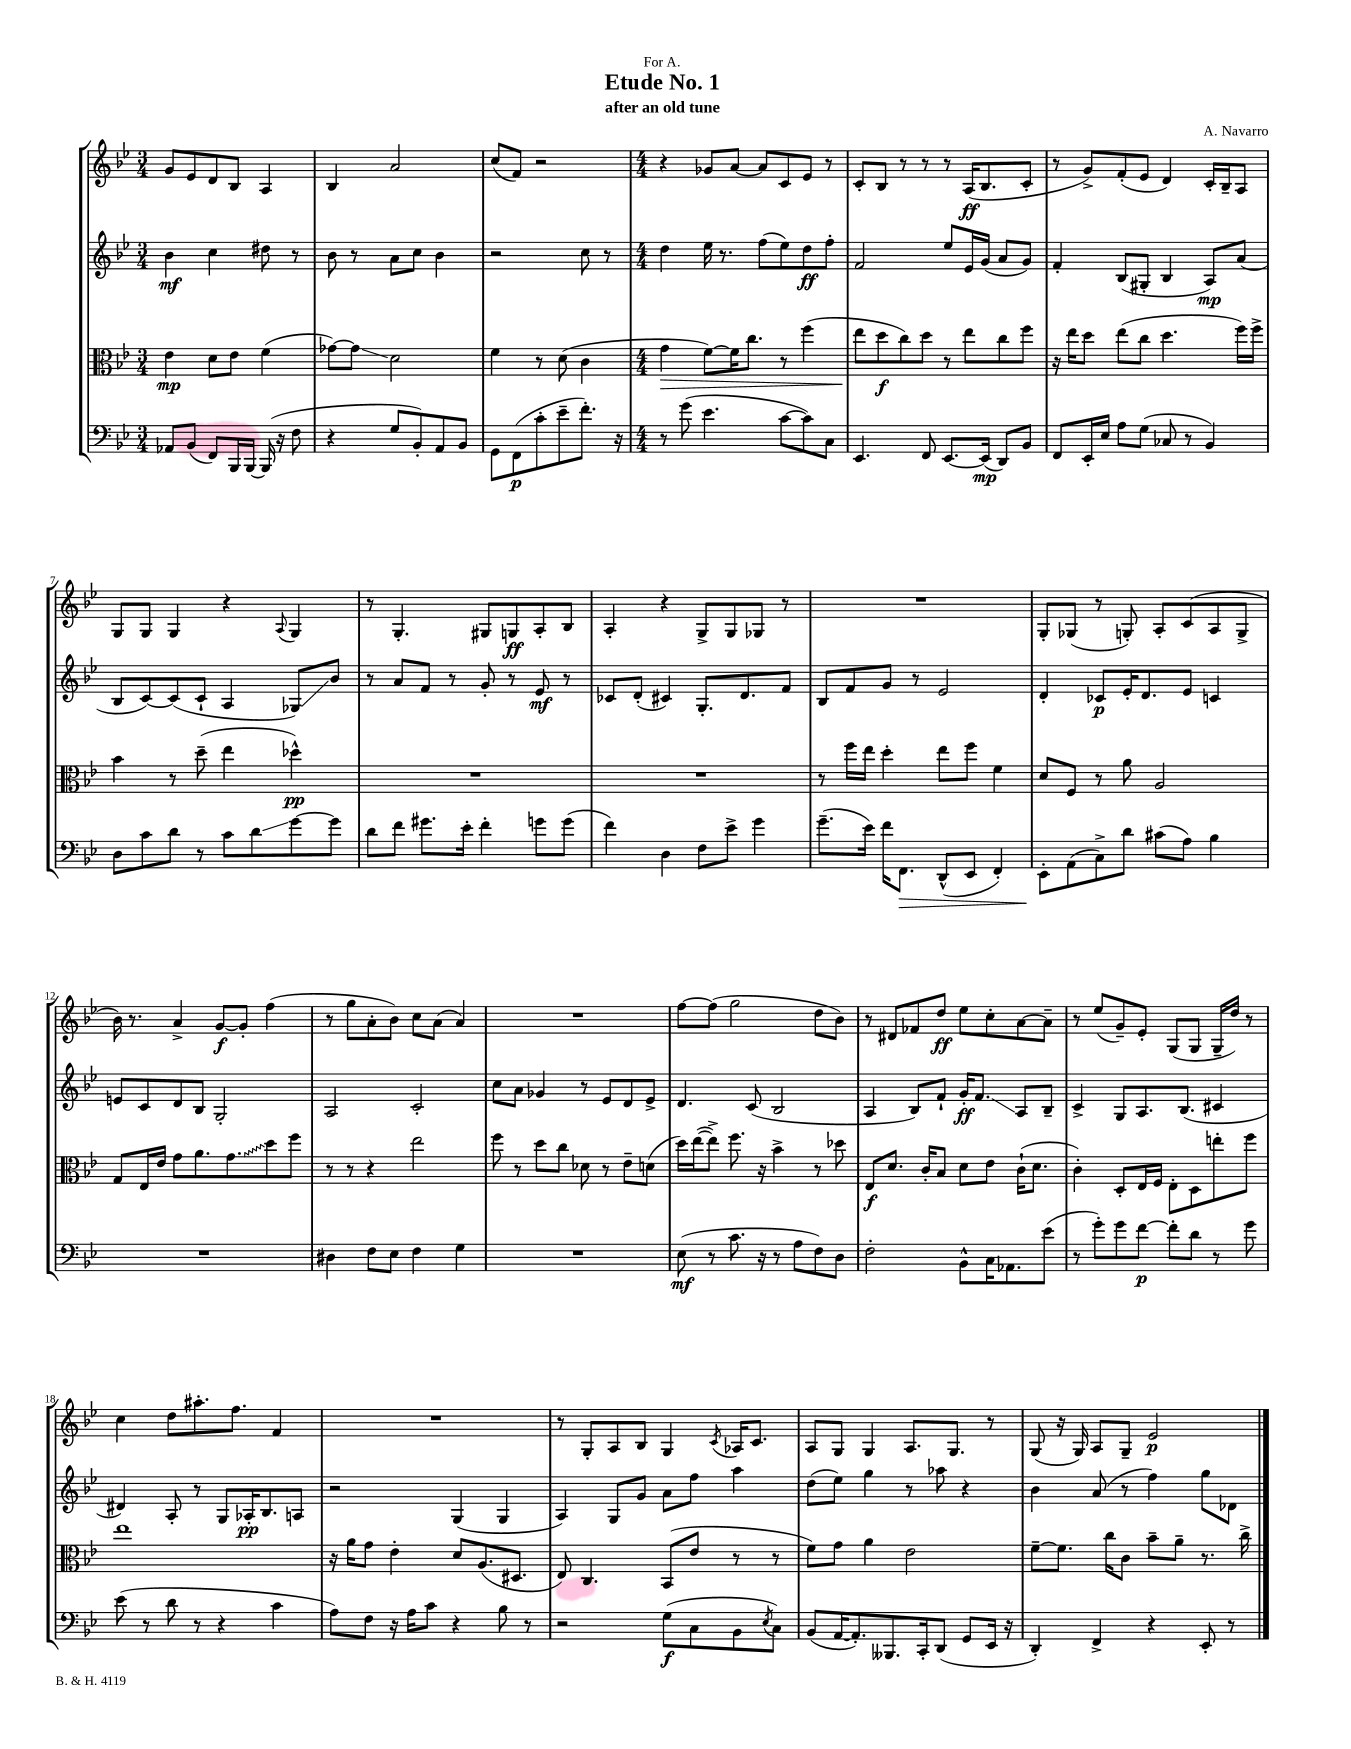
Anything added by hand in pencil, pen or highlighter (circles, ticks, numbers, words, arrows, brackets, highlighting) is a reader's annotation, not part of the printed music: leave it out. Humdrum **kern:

**kern	**kern	**kern	**kern
*staff4	*staff3	*staff2	*staff1
*clefF4	*clefC3	*clefG2	*clefG2
*k[b-e-]	*k[b-e-]	*k[b-e-]	*k[b-e-]
*M3/4	*M3/4	*M3/4	*M3/4
8AA-	4e-	4b-	8g
(8BB-	.	.	8e-
8FF)	8d	4cc	8d
16BBB-	8e-	.	8B-
[16BBB-	.	.	.
(16BBB-]	(4f	8dd#	4A
16r	.	.	.
8F	.	8r	.
=	=	=	=
4r	[8g-)	8b-	4B-
.	8g-]	8r	.
8G	2d	8a	2a
8BB-')	.	8cc	.
8AA	.	4b-	.
8BB-	.	.	.
=	=	=	=
8GG	4f	2r	(8cc
(8FF	.	.	8f)
8c'	8r	.	2r
8e-~	(8d	.	.
8.f')	4c	8cc	.
.	.	8r	.
16r	.	.	.
=	=	=	=
*M4/4	*M4/4	*M4/4	*M4/4
8r	4g	4dd	4r
(8g	.	.	.
4.e-	[8f)	16ee-	8g-
.	.	8.r	.
.	16f]	.	[8a
.	8.cc	.	.
.	.	(8ff	8a]
[8c	8r	8ee-)	8c
8c])	(4ff	8dd	8e-
8C	.	8ff'	8r
=	=	=	=
4.EE-	8ee-	2f	8c'
.	8dd	.	8B-
.	8cc)	.	8r
8FF	8dd	.	8r
[8.EE-	8r	8ee-	8r
.	8ee-	16e-	(16A
(16EE-]	.	(16g	8.B-
8DD)	8cc	8a	.
8BB-	8ff	8g)	8c'
=	=	=	=
8FF	16r	4f'	8r
.	16ee-	.	.
16EE-'	8dd	.	8g^)
16E-	.	.	.
8A	(8ee-	(8B-	(8f'
(8G	8cc	8G#'	8e-
8C-	4.dd	4B-	4d)
8r	.	.	.
4BB-)	.	8A)	16c'
.	.	.	16B-~
.	16ff)	(8a	8A
.	16ff^	.	.
=	=	=	=
8D	4b-	8B-	8G
8c	.	[8c)	8G
8d	8r	(8c]	4G
8r	(8dd~	8c`	.
8c	4ee-	4A	4r
8d	.	.	.
.	.	.	8qqA
[8g	4dd-^^)	8G-)	4G
8g]	.	8b-	.
=	=	=	=
8d	1r	8r	8r
8f	.	8a	4.G'
8.g#	.	8f	.
.	.	8r	.
16e-'	.	.	.
4f'	.	8g'	8G#
.	.	8r	8G
8g	.	8e-	8A'
(8g	.	8r	8B-
=	=	=	=
4f)	1r	8c-	4A'
.	.	(8d'	.
4D	.	4c#)	4r
8F	.	8.G'	8G^
8e-^	.	.	8G
.	.	8.d	.
4g	.	.	8G-
.	.	8f	8r
=	=	=	=
(8.g~	8r	8B-	1r
.	16ff	8f	.
16e-)	16ee-	.	.
16f	4dd'	8g	.
8.FF	.	.	.
.	.	8r	.
(8DD^^	8ee-	2e-	.
8EE-	8ff	.	.
4FF')	4f	.	.
=	=	=	=
8EE-'	8d	4d'	8G'
(8AA	8F	.	(8G-
8C^)	8r	8c-	8r
8d	8a	16e-'	8G')
.	.	8.d	.
(8c#	2A	.	8A'
8A)	.	8e-	(8c
4B-	.	4c	8A
.	.	.	8G^
=	=	=	=
1r	8G	8e	16b-)
.	.	.	8.r
.	16E-	8c	.
.	16e-	.	.
.	8g	8d	4a^
.	8.a	8B-	.
.	.	2G'	[8g
.	8.g	.	.
.	.	.	8g']
.	8dd	.	(4ff
.	8ff	.	.
=	=	=	=
4D#	8r	2A	8r
.	8r	.	8gg
8F	4r	.	8a'
8E-	.	.	8b-)
4F	2ee-	2c'	8cc
.	.	.	(8a
4G	.	.	4a)
=	=	=	=
1r	8ff	8cc	1r
.	8r	8a	.
.	8dd	4g-	.
.	8cc	.	.
.	8d-	8r	.
.	8r	8e-	.
.	8e-~	8d	.
.	(8d	8e-^	.
=	=	=	=
(8E-	16dd)	4.d	[8ff
.	([16ee-	.	.
8r	8ee-^])	.	(8ff]
8.c	8.ff	.	2gg
.	.	(8c	.
16r	16r	.	.
8r	4b-^	2B-	.
8A	.	.	.
8F)	8r	.	8dd
8D	8dd-	.	8b-)
=	=	=	=
2F'	8E-	4A	8r
.	8.d	.	8d#
.	.	8B-)	8f-
.	16c'	.	.
.	8B-	8f`	8dd
8BB-^^	8d	16g'	8ee-
.	.	8.f	.
16C	8e-	.	8cc'
8.AA-	.	.	.
.	(16c`	8A	[8a
.	8.d	.	.
(8e-	.	8B-~	8a~]
=	=	=	=
8r	4c')	4c^	8r
8g')	.	.	(8ee-
8g	8D'	8G	8g~)
[8f	16E-	8.A	8e-'
.	16F	.	.
8f']	8E-'	.	(8G
.	.	(8.B-	.
8d	8D	.	8G
8r	8ee'	4c#	16G~
.	.	.	16dd)
8g	8ff	.	8r
=	=	=	=
(8e-	1ee-	4d#)	4cc
8r	.	.	.
8d	.	8A'	8dd
8r	.	8r	8.aa#'
4r	.	8G	.
.	.	.	8.ff
.	.	16A-'	.
.	.	8.B-	.
4c	.	.	4f
.	.	8A	.
=	=	=	=
8A)	16r	2r	1r
.	16a	.	.
8F	8g	.	.
16r	4e-'	.	.
16A	.	.	.
8c	.	.	.
4r	8d	(4G	.
.	(8.A	.	.
8B-	.	4G	.
.	8.D#	.	.
8r	.	.	.
=	=	=	=
2r	8E-)	4A)	8r
.	4.C	.	8G'
.	.	8G	8A
.	.	8g	8B-
(8G	(8BB-	8a	4G
8C	8e-	8ff	.
.	.	.	8qc
8BB-	8r	4aa	16A-
.	.	.	8.c
8qE-	.	.	.
8C)	8r	.	.
=	=	=	=
(8BB-	8f)	(8dd	8A
[16AA	8g	8ee-)	8G
8.AA'])	.	.	.
.	4a	4gg	4G
8.BBB--	.	.	.
.	2e-	8r	8.A
16CC'	.	.	.
(8DD	.	8aa-	.
.	.	.	8.G
8GG	.	4r	.
16EE-	.	.	8r
16r	.	.	.
=	=	=	=
4DD')	[8f~	4b-	(8G
.	8.f]	.	16r
.	.	.	16G)
4FF^	.	(8a	8A
.	16cc	.	.
.	8c	8r	8G~
4r	8b-~	4ff)	2e-
.	8a~	.	.
8EE-'	8.r	8gg	.
8r	.	8d-	.
.	16cc^	.	.
==	==	==	==
*-	*-	*-	*-
